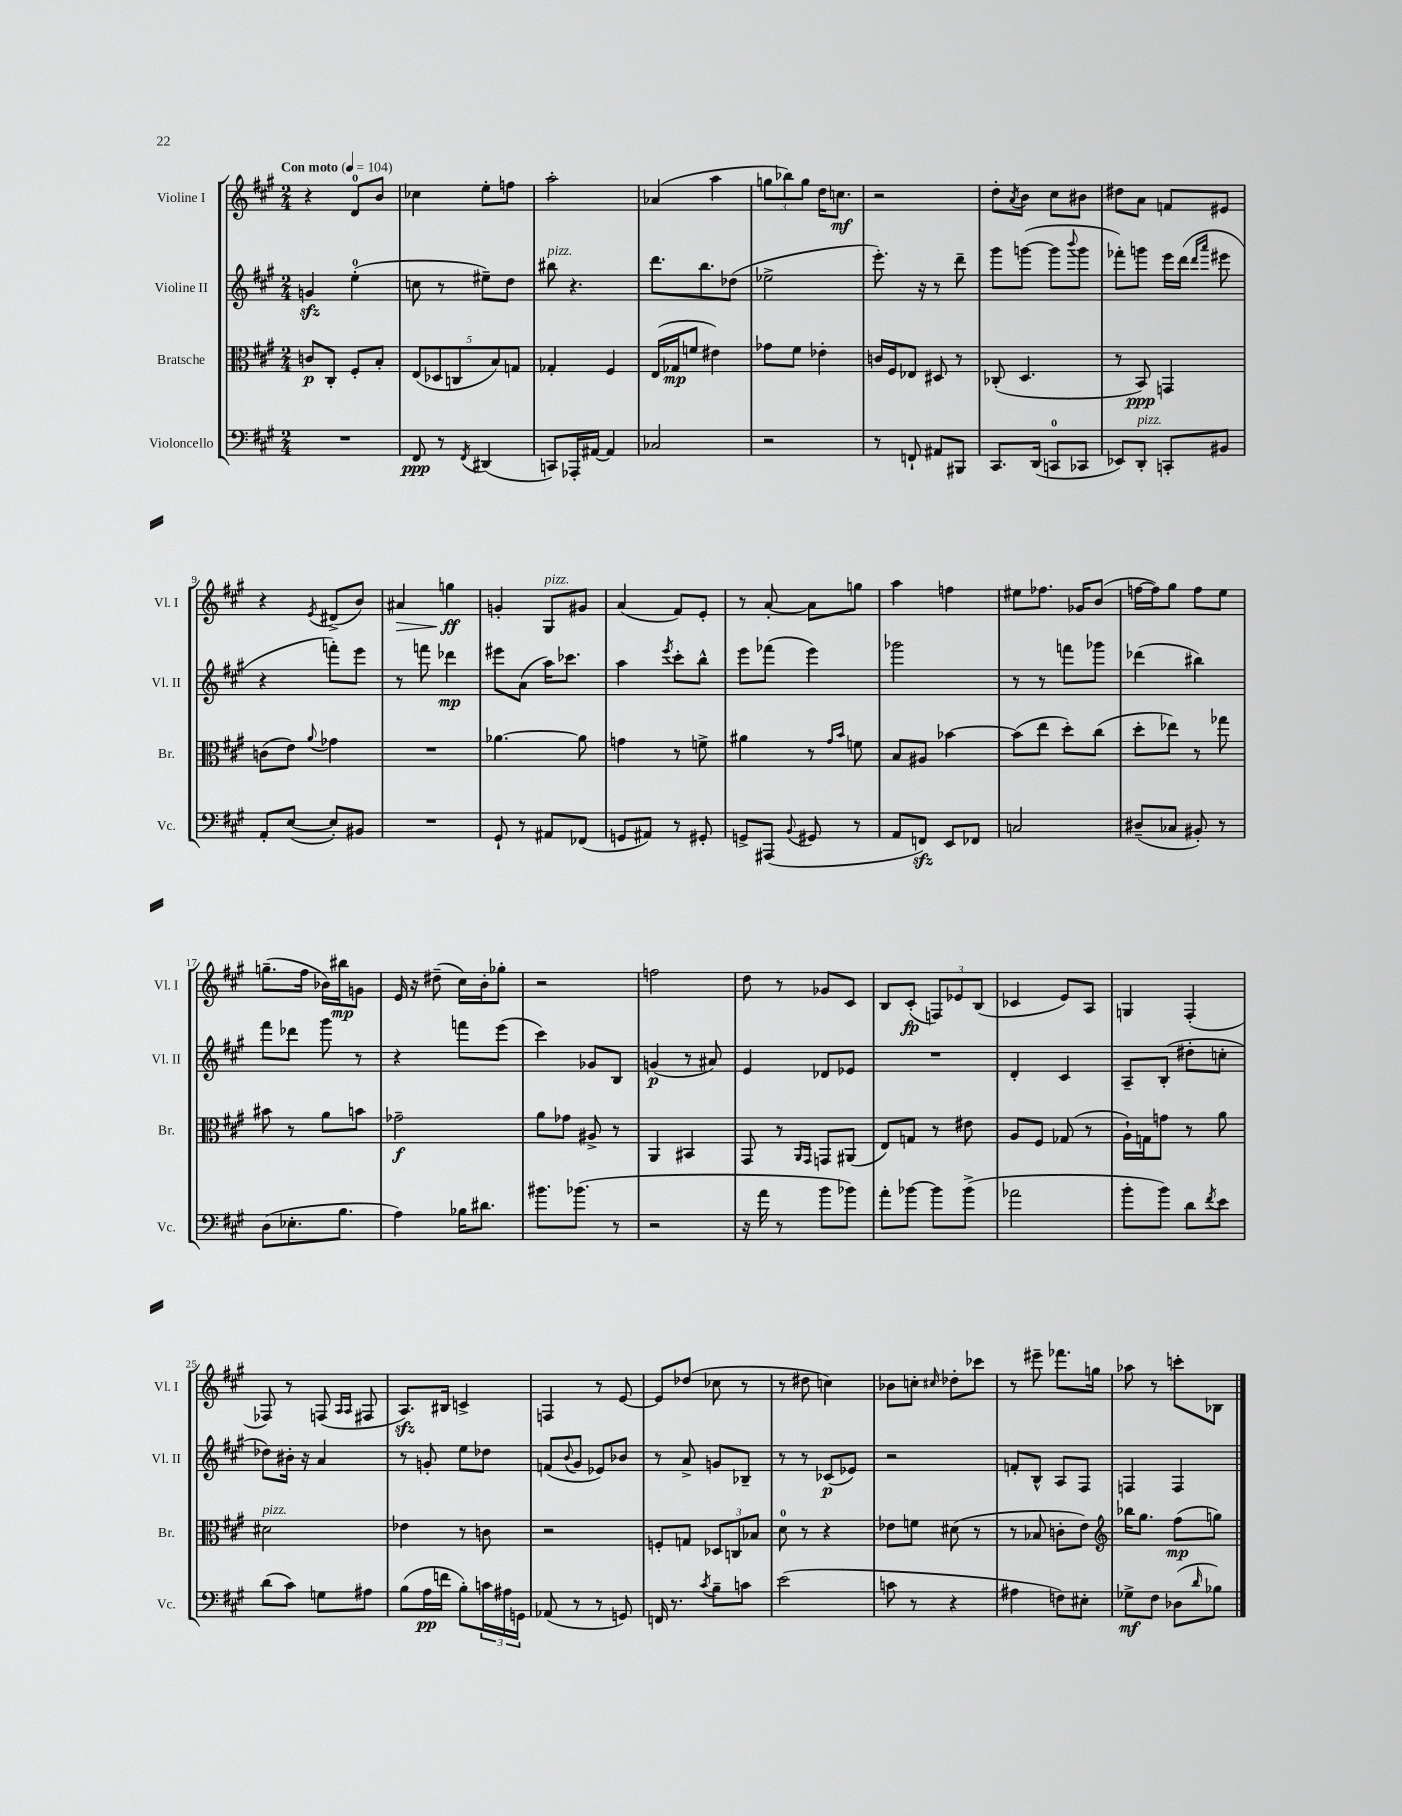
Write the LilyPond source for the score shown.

<<
\new StaffGroup <<
\new Staff = "s0" \with { instrumentName = "Violine I" shortInstrumentName = "Vl. I" } {
    \clef treble \key a \major \numericTimeSignature \time 2/4 \tempo "Con moto" 4 = 104
    r4 d'8-0 b'8 |
    ces''4 e''8-. f''8 |
    a''2-. |
    aes'4( a''4 |
    \tuplet 3/2 { g''8 bes''8) g''8 } d''16 c''8.\mf |
    r2 |
    d''8-. \acciaccatura { a'8 } b'8 cis''8 bis'8 |
    dis''8 a'8 f'8 eis'8 |
    r4 \acciaccatura { e'8 } dis'8->( b'8) |
    ais'4\> g''4\ff\! |
    g'4-. gis8^\markup { \italic "pizz." } gis'8 |
    a'4( fis'8) e'8-. |
    r8 a'8~-. a'8 g''8 |
    a''4 f''4 |
    eis''8 fes''8. ges'16 b'8( |
    f''16~ f''16) gis''8 f''8 e''8 |
    g''8.--( fis''16 bes'16) bis''16\mp g'8 |
    e'16 r16 dis''8--( cis''16) b'16-. ges''8-. |
    r2 |
    f''2 |
    d''8 r8 ges'8 cis'8 |
    b8 cis'8-.\fp( \tuplet 3/2 { f8) ees'8 b8( } |
    ces'4 e'8) a8 |
    g4 fis4-.( |
    fes8) r8 f8( \grace { a16 a16 } fis8 |
    a8.\sfz) bis16 c'4-> |
    f4 r8 e'8~ |
    e'8 des''8( ces''8 r8 |
    r8 dis''8 c''4) |
    bes'8 c''8-. \grace { cis''16 } des''8-. ces'''8 |
    r8 eis'''8-- fes'''8. g''16 |
    aes''8 r8 c'''8-. bes8 \bar "|." |
}
\new Staff = "s1" \with { instrumentName = "Violine II" shortInstrumentName = "Vl. II" } {
    \clef treble \key a \major \numericTimeSignature \time 2/4
    g'4\sfz e''4-0-.( |
    c''8 r8 eis''8--) d''8 |
    bis''8^\markup { \italic "pizz." } r4. |
    d'''8. b''8. des''8( |
    ees''2-> |
    e'''8.-.) r16 r8 d'''8-- |
    gis'''8 g'''8~( g'''8 \appoggiatura { b'''8 } g'''8 |
    fes'''8-.) g'''8 e'''16 d'''16( \grace { d'''16 a'''16 } eis'''8 |
    r4 f'''8-.) e'''8 |
    r8 f'''8 des'''4\mp |
    eis'''8 a'8( a''16) ces'''8. |
    a''4 \acciaccatura { e'''8 } cis'''8-. b''8-^ |
    e'''8 fes'''8( e'''4) |
    ges'''2 |
    r8 r8 f'''8 ges'''8 |
    des'''4( bis''4) |
    fis'''8 des'''8 gis'''8 r8 |
    r4 f'''8 e'''8( |
    cis'''4) ges'8 b8 |
    g'4\p( r8 ais'8) |
    e'4 des'8 ees'8 |
    R2 |
    d'4-. cis'4 |
    a8-- b8-.( dis''8-. c''8-. |
    des''8) bis'16-. r16 a'4 |
    r8 g'8-. e''8 des''8 |
    f'8( \appoggiatura { b'8 } gis'8 ees'8) bes'8 |
    r8 a'8-> g'8 bes8-- |
    r8 r8 ces'8\p( ees'8) |
    r2 |
    f'8-. b8-^ a8 fis8 |
    f4 f4 \bar "|." |
}
\new Staff = "s2" \with { instrumentName = "Bratsche" shortInstrumentName = "Br." } {
    \clef alto \key a \major \numericTimeSignature \time 2/4
    c'8\p cis8-. fis8-. b8-. |
    \tuplet 5/4 { e8( des8 c8 b8) g8 } |
    ges4-. fis4 |
    e16( ges16\mp f'8 eis'4) |
    ges'8 fis'8 ees'4-. |
    c'16 fis16 ees8 dis8 r8 |
    ces8-.( d4. |
    r8 b,8\ppp) g,4 |
    c'8( e'8) \appoggiatura { a'8 } ges'4 |
    R2 |
    aes'4.~ aes'8 |
    g'4 r8 f'8-> |
    ais'4 r8 \grace { gis'16 b'16 } f'8 |
    b8 ais8 bes'4~ |
    bes'8( e''8 d''8-.) cis''8( |
    d''8-. ees''8) r8 ges''8 |
    bis'8 r8 a'8 b'8 |
    ges'2--\f |
    a'8 ges'8 ais8-> r8 |
    a,4 bis,4 |
    gis,8 r8 \grace { a,16 gis,16 } g,8 ais,8( |
    e8) g8 r8 eis'8 |
    a8 fis8 ges8( r8 |
    a16-!) g16 g'8 r8 a'8 |
    dis'2^\markup { \italic "pizz." } |
    ees'4 r8 c'8 |
    r2 |
    f8-. g8 \tuplet 3/2 { des8 c8 bes8 } |
    d'8-0 r8 r4 |
    ees'8 f'8 dis'8( r8 |
    r8 bes8 c'8-. e'8) |
    \clef treble bes''16 gis''8. fis''8\mp( g''8) \bar "|." |
}
\new Staff = "s3" \with { instrumentName = "Violoncello" shortInstrumentName = "Vc." } {
    \clef bass \key a \major \numericTimeSignature \time 2/4
    R2 |
    fis,8\ppp r8 \acciaccatura { fis,8 } dis,4( |
    c,8) aes,,16-. ais,16~ ais,4 |
    ces2 |
    r2 |
    r8 f,8-! ais,8 bis,,8 |
    cis,8. d,16( c,8-0 ces,8 |
    ees,8) d,8-.^\markup { \italic "pizz." } c,8-. bis,8 |
    a,8-. e8~( e8-.) bis,8 |
    R2 |
    gis,8-! r8 ais,8 fes,8( |
    g,8 ais,8) r8 gis,8-. |
    g,8-> ais,,8( \appoggiatura { b,8 } gis,8 r8 |
    a,8 f,8\sfz) e,8 fes,8 |
    c2 |
    dis8--( ces8 bis,8-.) r8 |
    d8( ees8.-. b8. |
    a4) bes16 dis'8. |
    bis'8. bes'8.( r8 |
    r2 |
    r16 a'16 r8 b'8 bes'8) |
    a'8-. bes'8~ bes'8 bes'8->( |
    aes'2 |
    b'8-. b'8) d'8 \acciaccatura { fis'8 } e'8 |
    d'8( cis'8) g8 ais8 |
    b8( a16\pp f'16 b8-.) \tuplet 3/2 { c'16 ais16 g,16 } |
    aes,8( r8 r8 g,8) |
    f,16 r8. \acciaccatura { cis'8 } b8-- c'8 |
    e'2( |
    c'8 r8 r4 |
    ais4 f8) eis8-. |
    ges8->\mf fis8 des8( \grace { d'16 } bes8) \bar "|." |
}
>>
>>
